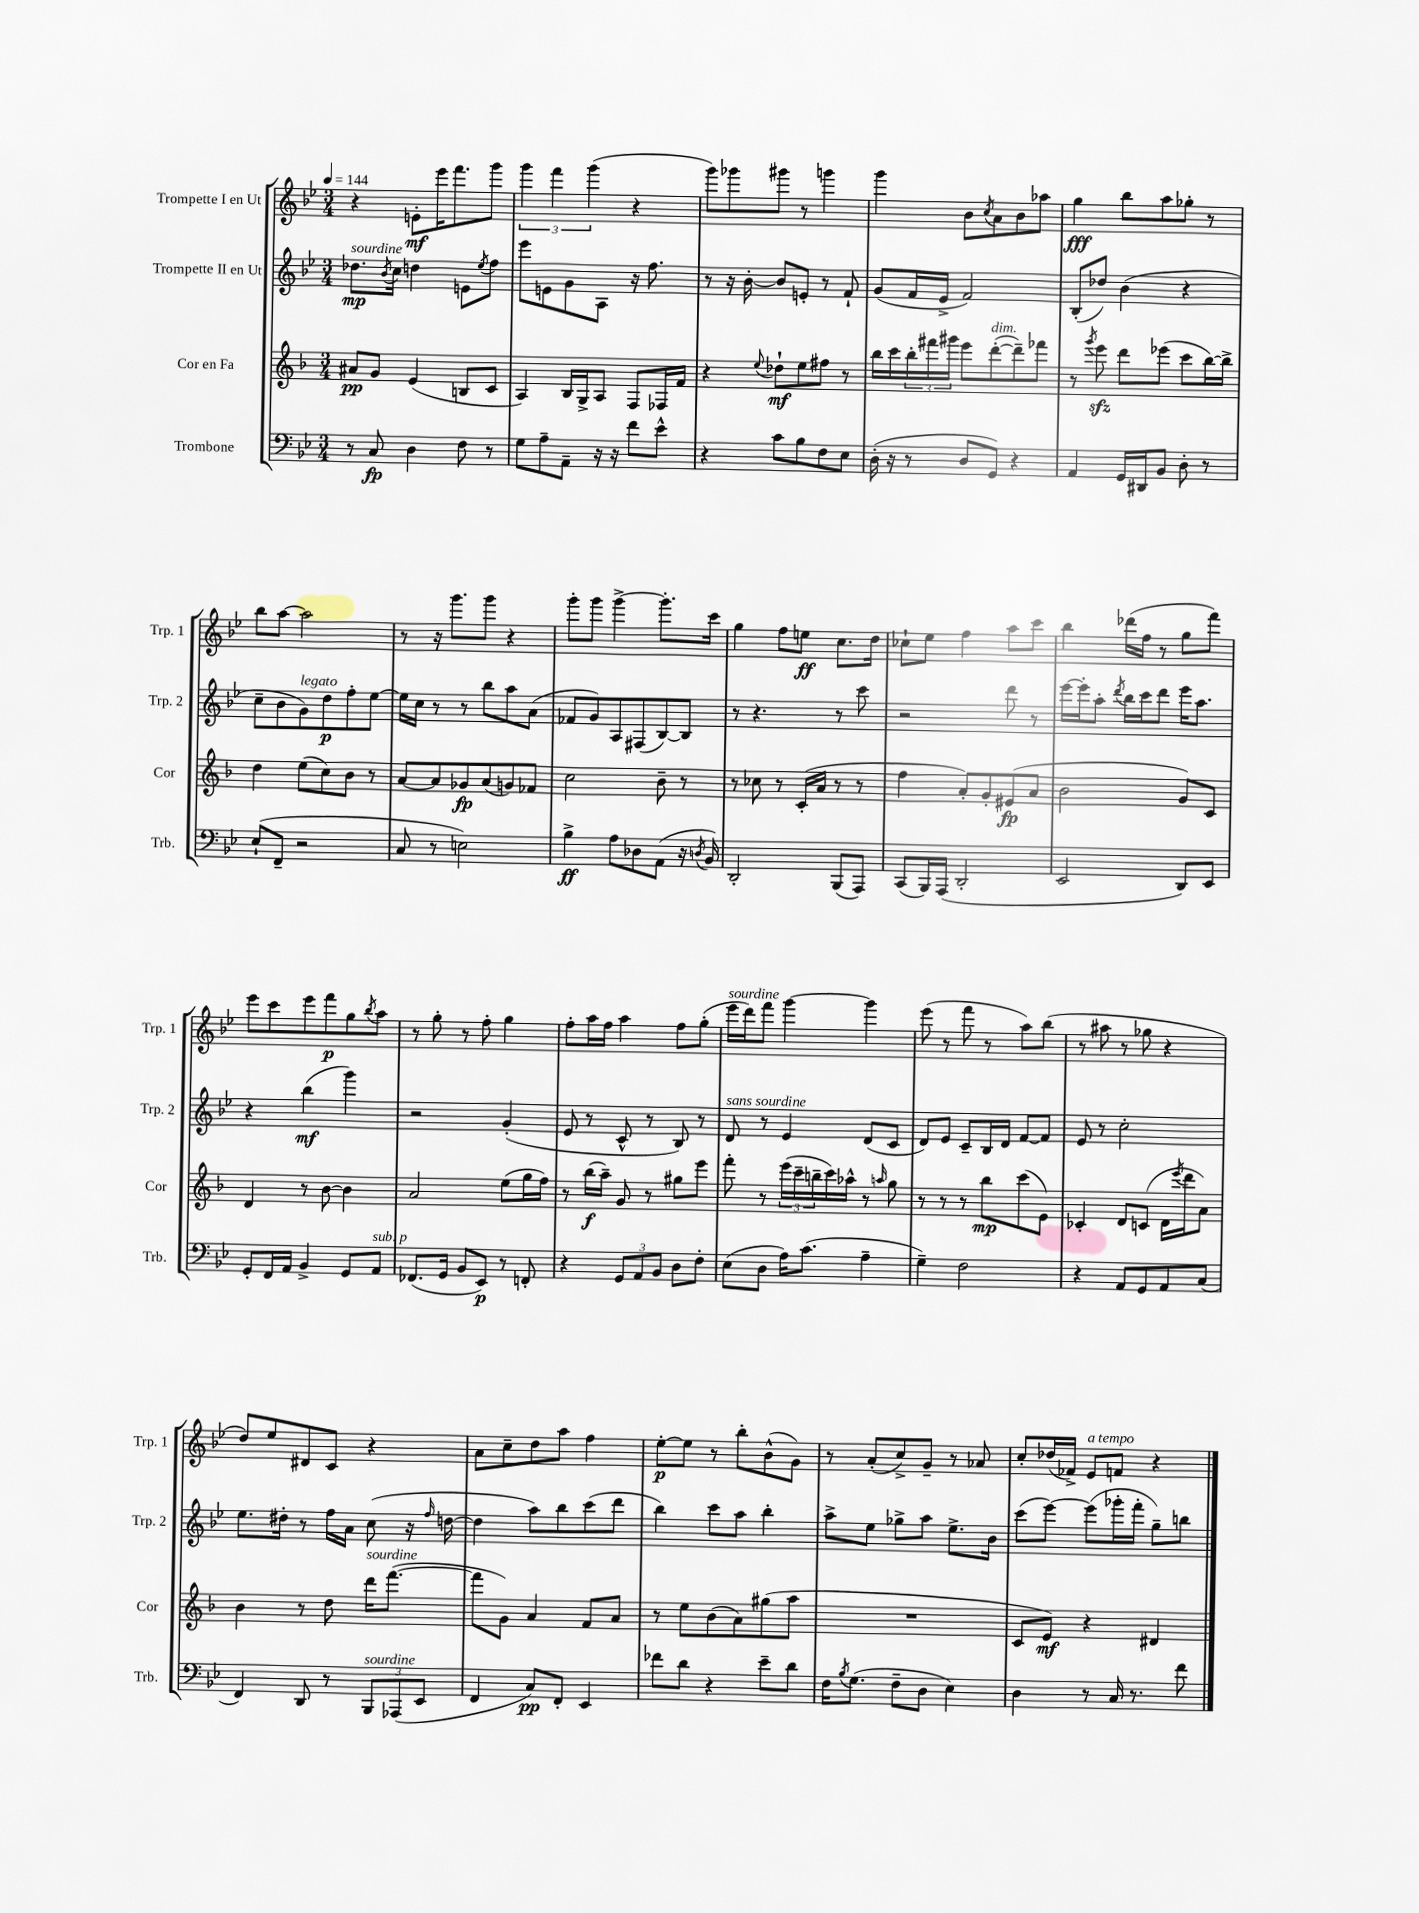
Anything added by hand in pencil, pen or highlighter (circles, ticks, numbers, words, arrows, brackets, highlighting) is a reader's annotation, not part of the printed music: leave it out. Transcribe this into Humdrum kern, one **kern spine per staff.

**kern	**kern	**kern	**kern
*staff4	*staff3	*staff2	*staff1
*clefF4	*clefG2	*clefG2	*clefG2
*k[b-e-]	*k[b-]	*k[b-e-]	*k[b-e-]
*M3/4	*M3/4	*M3/4	*M3/4
*MM144	*MM144	*MM144	*MM144
8r	8a#	8.dd-	4r
8C	8g	.	.
.	.	8qb-	.
.	.	16cc	.
4D	(4e	4dd	8e'
.	.	.	16eee-
.	.	.	8.fff
8F	8B	8e	.
.	.	8qee-	.
8r	8c	8ff	8ggg
=	=	=	=
8G	4A)	8eee-	6ggg
8A~	.	8e	.
.	.	.	6fff
8AA~	16B-	8g	.
.	16G^	.	.
.	.	.	(6ggg
16r	8A	8A	.
16r	.	.	.
8f	8F	16r	4r
.	.	8.ff	.
8e-^^	16F-	.	.
.	16f	.	.
=	=	=	=
4r	4r	8r	8ggg)
.	.	16r	8ggg-
.	.	[16b-'	.
.	8qqee	.	.
8c	8dd-`	8b-]	8ggg#
8B-	8ee	8e'	8r
8F	8ff#	8r	4ggg
8E-	8r	8f`	.
=	=	=	=
(16D'	16bb-	(8g	4ggg
16r	16ccc	.	.
8r	24bb-'	16f	.
.	24fff#	.	.
.	.	16e-^	.
.	24ggg#	.	.
8D	8eee	2f)	8b-
.	.	.	8qcc
8GG)	([8ddd'	.	8a
4r	8ddd~])	.	8b-
.	8fff-	.	8aa-
=	=	=	=
4AA	8r	(8B-'	4gg
.	8qggg	.	.
.	8eee	8dd-)	.
16GG	8ddd	(4b-	8bb-
16DD#	.	.	.
8BB-	(8eee-	.	8aa
8D'	8ccc	4r	8gg-'
8r	[16bb-)	.	8r
.	16bb-^]	.	.
=	=	=	=
(8E-`	4dd	8cc~	8bb-
8FF~	.	8b-	[8aa
2r	(8ee	8g)	2aa]
.	8cc)	8dd	.
.	8b-	8ff'	.
.	8r	[8ee-	.
=	=	=	=
8C	[8a	16ee-]	8r
.	.	16cc	.
8r	8a]	8r	16r
.	.	.	8.ggg
2E)	8g-	8r	.
.	(8a	8bb-	8ggg
.	8g)	8aa	4r
.	8f-	(8a	.
=	=	=	=
4B-^	2cc	8f-	8ggg'
.	.	8g)	8ggg
8A	.	8A	[4ggg^
8D-	.	(8F#	.
(8AA	8b-~	[8B-)	8.ggg']
16r	8r	8B-]	.
8qD	.	.	.
16BB-)	.	.	16ccc
=	=	=	=
2DD'	8r	8r	4gg
.	8cc-	4.r	.
.	8r	.	8ff
.	(16c'	.	8ee
.	16a	.	.
(8BBB-	8r	8r	8.cc
8AAA)	8r	8ccc	.
.	.	.	16dd
=	=	=	=
(8CC	4ff	2r	8cc-`
16BBB-)	.	.	8ee-
(16AAA	.	.	.
2DD'	8a')	.	4ff
.	8g'	.	.
.	(8e#	8ddd	8aa
.	8a	8r	8ccc
=	=	=	=
2EE-	2b-	[16eee-	4bb-
.	.	16eee-']	.
.	.	8aa'	.
.	.	8qddd	.
.	.	16bb-	(16ddd-
.	.	16ccc	16ff
.	.	8ddd	8r
8DD)	8g)	16eee-	8gg
.	.	8.aa	.
8EE-	8c	.	8fff)
=	=	=	=
8GG'	4d	4r	8eee-
16FF	.	.	8ccc
16AA	.	.	.
4BB-^	8r	(4bb-	8eee-
.	[8b-	.	8fff
8GG	4b-]	4ggg)	8gg
.	.	.	8qbb-
8AA	.	.	8aa
=	=	=	=
(8.FF-	2a	2r	8r
.	.	.	8gg'
16GG	.	.	.
8BB-	.	.	8r
8EE-)	.	.	8ff'
8r	(8ee	(4g'	4gg
8FF'	16gg	.	.
.	16ff)	.	.
=	=	=	=
4r	8r	8e-	8ff'
.	(16bb-	8r	16aa
.	16aa~)	.	16ff
12GG	8g	8c^^	4aa
12AA	.	.	.
.	8r	8r	.
12BB-	.	.	.
8D	8gg#	8B-)	8ff
8F'	8eee	8r	(8gg'
=	=	=	=
(8E-	8fff'	8d	16eee-
.	.	.	16ddd)
8D	8r	8r	8fff
16A)	(24eee	4e-	[4ggg
.	24ccc~	.	.
(8.c	.	.	.
.	24bb~	.	.
.	16ccc)	.	.
.	16aa-^^	.	.
4A~	8r	(8d	4ggg]
.	16qqaa	.	.
.	8gg	8c	.
=	=	=	=
4G~)	8r	8d)	(8eee-
.	8r	8e-	8r
2F	8r	8c~	8fff
.	8bb-	16B-	8r
.	.	16d	.
.	(8ccc	[8f	8aa)
.	8e)	8f]	(8bb-
=	=	=	=
4r	4c-'	8e-	8r
.	.	8r	8aa#
8AA	8d	2cc'	8r
8GG	(8c	.	8gg-
8AA	16d	.	4r
.	8qeee	.	.
.	16ddd	.	.
(8C	8a)	.	.
=	=	=	=
4FF)	4b-	8.ee-	8dd)
.	.	.	8ee-
.	.	16dd#'	.
8DD	8r	8r	8d#
8r	8dd	16ff	8c
.	.	16a	.
12BBB-	16ddd	(8cc	4r
.	([8.fff	.	.
(12AAA-	.	.	.
.	.	16r	.
12EE-	.	.	.
.	.	16qqff	.
.	.	[16dd	.
=	=	=	=
4FF	8fff]	4dd]	8a
.	8g)	.	8cc~
8C)	4a	8aa)	8dd
8FF'	.	8bb-	8aa
4EE-	8f	(8ccc	4ff
.	8a	8ddd	.
=	=	=	=
8f-	8r	4bb-)	[8ee-'
8d	8ee	.	8ee-]
4r	(8b-	8ccc	8r
.	8a)	8aa	8bb-'
8e-~	(8gg#	4bb-'	(8b-^^
8d	8aa	.	8g)
=	=	=	=
16F	2.r	8aa^	8r
8qB-	.	.	.
(8.G	.	.	.
.	.	8ee-	(8a'
8F~	.	8gg-^	8cc^)
8D	.	8aa	8g~
4E-)	.	8.ee-^	8r
.	.	.	8a-
.	.	16b-	.
=	=	=	=
4D	8c	(8ccc	8cc'
.	8e)	[8eee-)	(16dd-
.	.	.	16f-^)
8r	4r	(8eee-]	8e-
16C	.	16ggg-'	8f
8.r	.	16fff'	.
.	4d#	8gg~)	4r
8f	.	8bb	.
==	==	==	==
*-	*-	*-	*-
